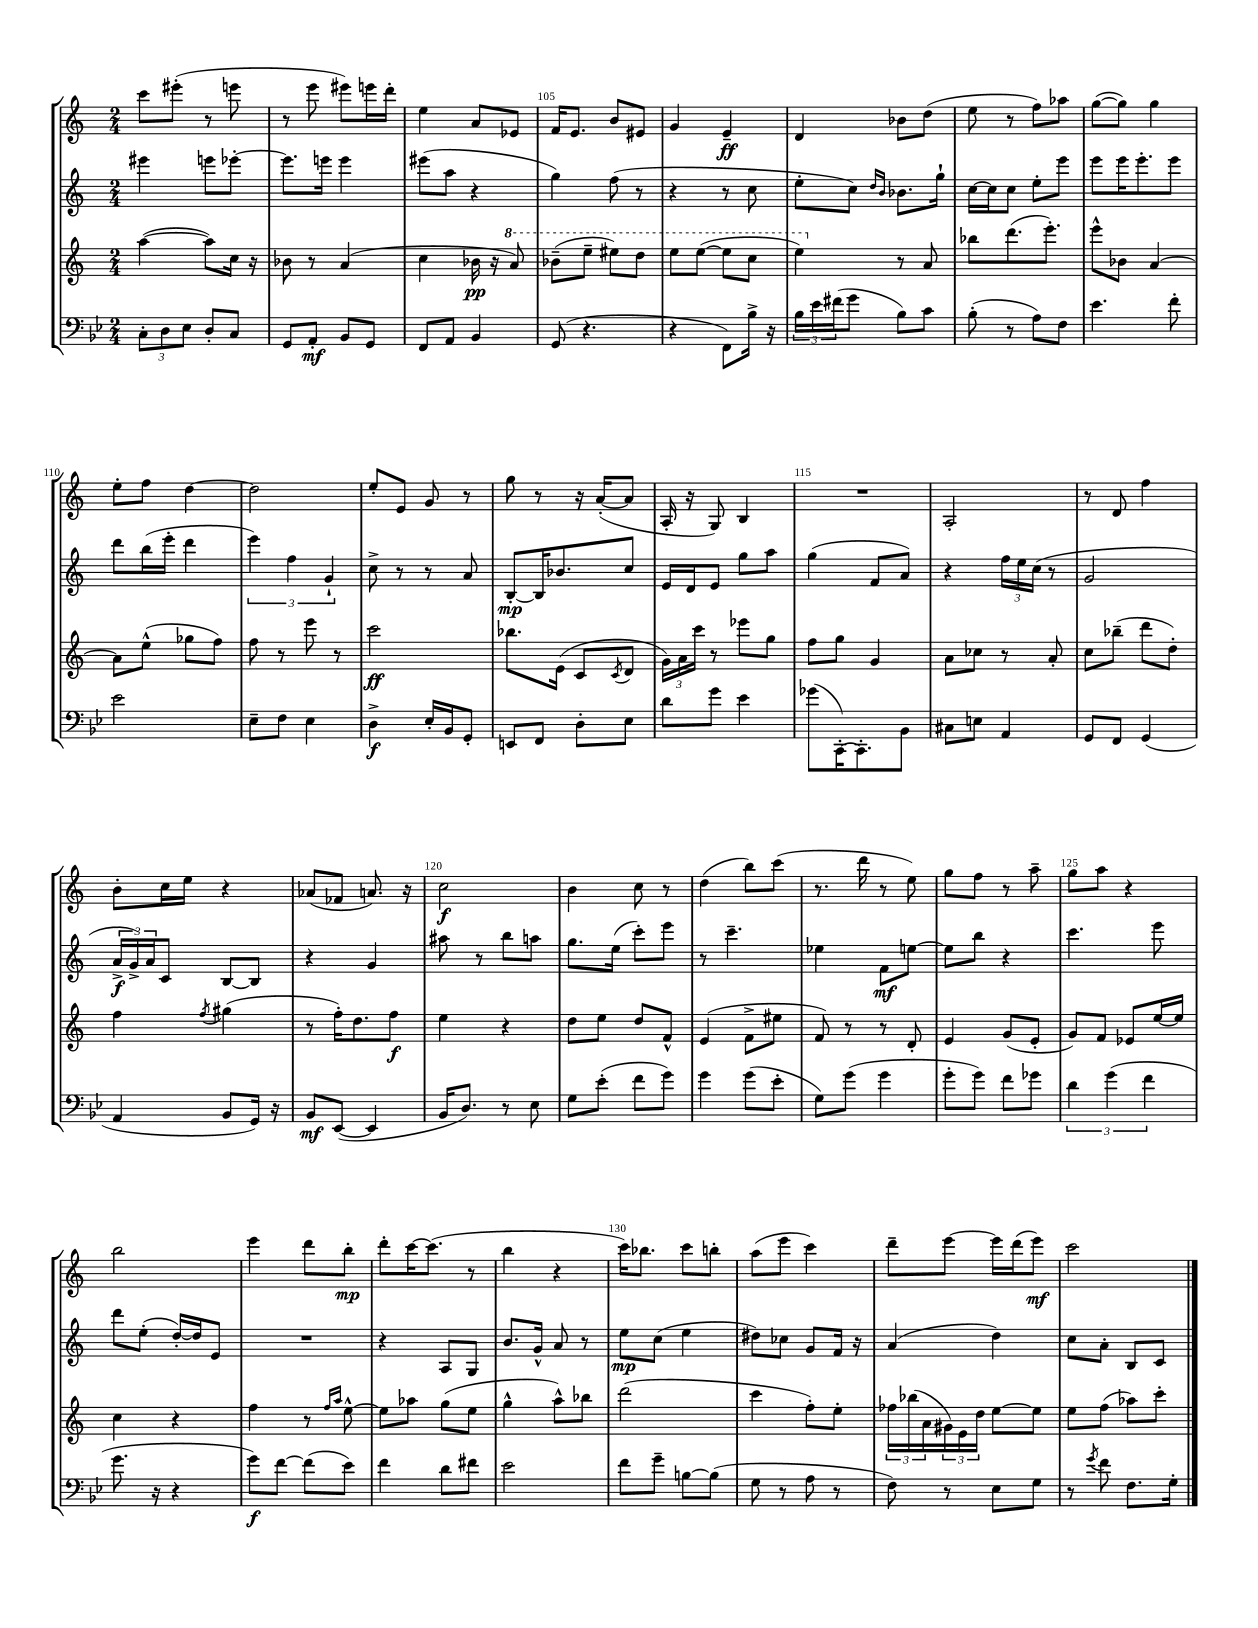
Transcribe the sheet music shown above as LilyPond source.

<<
\new StaffGroup <<
\new Staff = "s0" {
    \clef treble \key c \major \numericTimeSignature \time 2/4
    c'''8 eis'''8-.( r8 e'''8 |
    r8 e'''8 eis'''8) e'''16 d'''16-. |
    e''4 a'8 ees'8 |
    f'16 e'8. b'8 eis'8 |
    g'4 e'4--\ff |
    d'4 bes'8 d''8( |
    e''8 r8 f''8) aes''8 |
    g''8~( g''8) g''4 |
    e''8-. f''8 d''4~ |
    d''2 |
    e''8-. e'8 g'8 r8 |
    g''8 r8 r16 a'16~-.( a'8 |
    a16-. r16 g8) b4 |
    R2 |
    a2-. |
    r8 d'8 f''4 |
    b'8-. c''16 e''16 r4 |
    aes'8( fes'8 a'8.) r16 |
    c''2\f |
    b'4 c''8 r8 |
    d''4( b''8) c'''8( |
    r8. d'''16 r8 e''8) |
    g''8 f''8 r8 a''8-- |
    g''8 a''8 r4 |
    b''2 |
    e'''4 d'''8 b''8-.\mp |
    d'''8-. c'''16~ c'''8.( r8 |
    b''4 r4 |
    c'''16) bes''8. c'''8 b''8-. |
    a''8( e'''8 c'''4) |
    d'''8-- e'''8~ e'''16 d'''16( e'''8\mf) |
    c'''2 \bar "|." |
}
\new Staff = "s1" {
    \clef treble \key c \major \numericTimeSignature \time 2/4
    eis'''4 e'''8 ees'''8~-. |
    ees'''8. e'''16 e'''4 |
    eis'''8( a''8 r4 |
    g''4) f''8( r8 |
    r4 r8 c''8 |
    e''8-. c''8) \grace { d''16 b'16 } bes'8. g''16-! |
    c''16~ c''16 c''8 e''8-. e'''8 |
    e'''8 e'''16 e'''8.-. e'''8 |
    d'''8 b''16( e'''16-. d'''4 |
    \tuplet 3/2 { e'''4) f''4 g'4-! } |
    c''8-> r8 r8 a'8 |
    b8~-.\mp b16 bes'8. c''8 |
    e'16 d'16 e'8 g''8 a''8 |
    g''4( f'8 a'8) |
    r4 \tuplet 3/2 { f''16 e''16 c''16( } r8 |
    g'2 |
    \tuplet 3/2 { a'16->\f g'16->) a'16 } c'8 b8~ b8 |
    r4 g'4 |
    ais''8 r8 b''8 a''8 |
    g''8. e''16( c'''8-.) e'''8 |
    r8 c'''4.-- |
    ees''4 f'8\mf e''8~ |
    e''8 b''8 r4 |
    c'''4. e'''8 |
    d'''8 e''8-.( d''16~-.) d''16 e'8 |
    R2 |
    r4 a8 g8 |
    b'8. g'16-^ a'8 r8 |
    e''8\mp c''8( e''4 |
    dis''8) ces''8 g'8 f'16 r16 |
    a'4( d''4) |
    c''8 a'8-. b8 c'8 \bar "|." |
}
\new Staff = "s2" {
    \clef treble \key c \major \numericTimeSignature \time 2/4
    a''4~( a''8) c''16 r16 |
    bes'8 r8 a'4( |
    c''4 bes'16\pp r16 \ottava #1 a''8) |
    bes''8--( e'''8-- eis'''8) d'''8 |
    e'''8 e'''8~( e'''8 c'''8 |
    e'''4) \ottava #0 r8 a'8 |
    bes''8 d'''8.( e'''8.-.) |
    e'''8-^ bes'8 a'4~ |
    a'8 e''8-^( ges''8 f''8) |
    f''8 r8 e'''8 r8 |
    c'''2\ff |
    bes''8. e'16( c'8 \acciaccatura { c'8 } d'8 |
    \tuplet 3/2 { g'16) a'16 c'''16 } r8 ees'''8 g''8 |
    f''8 g''8 g'4 |
    a'8 ces''8 r8 a'8-. |
    c''8 bes''8--( d'''8 d''8-.) |
    f''4 \acciaccatura { f''8 } gis''4( |
    r8 f''16-.) d''8. f''8\f |
    e''4 r4 |
    d''8 e''8 d''8 f'8-^ |
    e'4( f'8-> eis''8 |
    f'8) r8 r8 d'8-. |
    e'4 g'8( e'8-. |
    g'8) f'8 ees'8 e''16~ e''16 |
    c''4 r4 |
    f''4 r8 \grace { f''16 a''16 } e''8~-^ |
    e''8 aes''8 g''8( e''8 |
    g''4-^ a''8-^) bes''8 |
    d'''2( |
    c'''4 f''8-.) e''8-. |
    \tuplet 3/2 { fes''16 bes''16( a'16 } \tuplet 3/2 { gis'16) e'16 d''16 } e''8~ e''8 |
    e''8 f''8( aes''8) c'''8-. \bar "|." |
}
\new Staff = "s3" {
    \clef bass \key bes \major \numericTimeSignature \time 2/4
    \tuplet 3/2 { c8-. d8 ees8 } d8-. c8 |
    g,8 a,8-.\mf bes,8 g,8 |
    f,8 a,8 bes,4 |
    g,8( r4. |
    r4 f,8) bes16-> r16 |
    \tuplet 3/2 { bes16 ees'16 fis'16( } g'8 bes8) c'8 |
    bes8-.( r8 a8) f8 |
    ees'4. f'8-. |
    ees'2 |
    ees8-- f8 ees4 |
    d4->\f ees16-. bes,16 g,8-. |
    e,8 f,8 d8-. ees8 |
    d'8 g'8 ees'4 |
    ges'8( c,16~-.) c,8.-. bes,8 |
    cis8 e8 a,4 |
    g,8 f,8 g,4( |
    a,4 bes,8 g,16) r16 |
    bes,8\mf ees,8~( ees,4 |
    bes,16 d8.) r8 ees8 |
    g8 ees'8-.( f'8 g'8) |
    g'4 g'8( ees'8-. |
    g8) g'8( g'4 |
    g'8-. g'8) f'8 ges'8 |
    \tuplet 3/2 { d'4 g'4( f'4 } |
    g'8. r16 r4 |
    g'8\f) f'8~ f'8( ees'8) |
    f'4 d'8 fis'8 |
    ees'2 |
    f'8 g'8-- b8~ b8( |
    g8 r8 a8 r8 |
    f8) r8 ees8 g8 |
    r8 \acciaccatura { g'8 } f'8 f8. g16-. \bar "|." |
}
>>
>>
\layout { \context { \Score currentBarNumber = #102 \override BarNumber.break-visibility = ##(#f #t #t) barNumberVisibility = #(every-nth-bar-number-visible 5) } }
